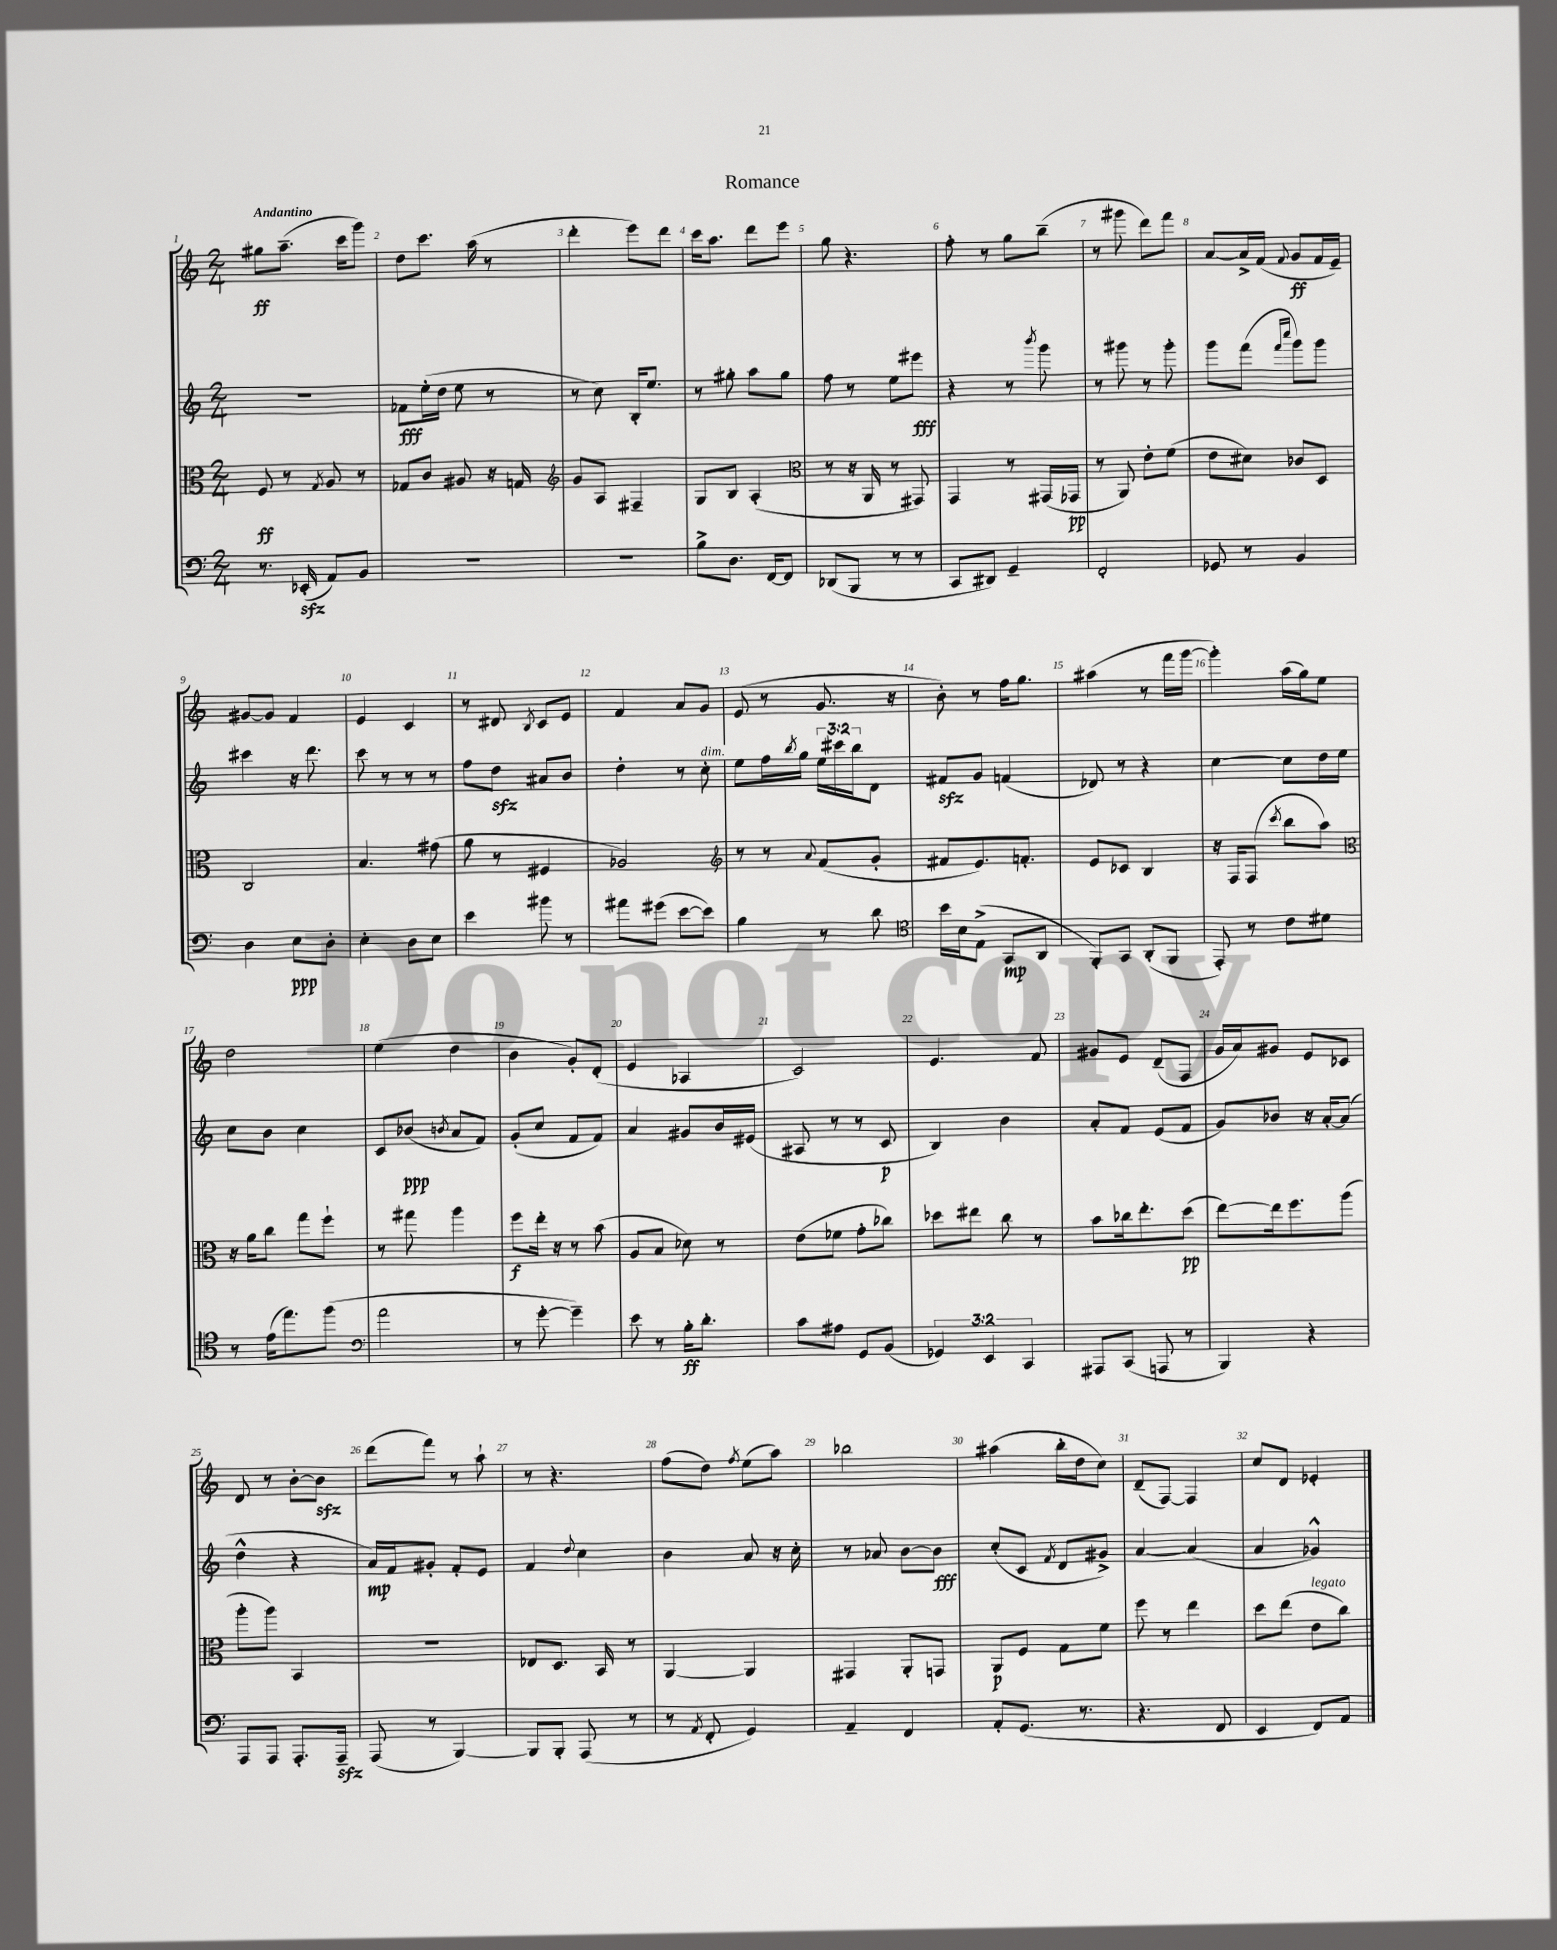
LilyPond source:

\header { title = "Romance" }
<<
\new StaffGroup <<
\new Staff = "s0" {
    \clef treble \key c \major \numericTimeSignature \time 2/4 \tempo "Andantino"
    gis''8\ff a''8.--( c'''16 g'''8) |
    d''8 c'''8. a''16( r8 |
    d'''4-. e'''8) d'''8 |
    c'''16 a''8. d'''8 e'''8 |
    g''8 r4. |
    f''8-. r8 g''8 b''8--( |
    r8 gis'''8 d'''8) f'''8 |
    a'8~ a'16-> f'16( \appoggiatura { f'8 } g'8\ff f'16 e'16--) |
    gis'8~ gis'8 f'4 |
    e'4 c'4 |
    r8 dis'8 \acciaccatura { b8 } c'8 e'8 |
    f'4 a'8 g'8 |
    e'8( r8 g'8. r16 |
    b'8-.) r8 f''16 g''8. |
    ais''4( r8 f'''16 g'''16~ |
    g'''4-.) a''16( g''16) e''8 |
    d''2 |
    e''4( d''4 |
    b'4 g'8-.) d'8-.( |
    e'4 aes4 |
    c'2) |
    e'4. f'8 |
    gis'8 e'8 d'8--( f8 |
    g'16 a'16) gis'8 e'8 ces'8 |
    d'8 r8 b'8~-. b'8\sfz |
    d'''8( f'''8) r8 a''8-! |
    r8 r4. |
    f''8( d''8) \acciaccatura { f''8 } e''8( a''8) |
    bes''2 |
    ais''4( b''16-. d''16 c''8) |
    d'8--( f8~) f4 |
    c''8 d'8 ees'4-. \bar "|." |
}
\new Staff = "s1" {
    \clef treble \key c \major \numericTimeSignature \time 2/4 \override Staff.TupletNumber.text = #tuplet-number::calc-fraction-text
    r2 |
    fes'8\fff e''16-.( d''16 e''8 r8 |
    r8 c''8) b16-. e''8. |
    r8 gis''8-. a''8 gis''8 |
    f''8 r8 e''8 eis'''8\fff |
    r4 r8 \acciaccatura { b'''8 } g'''8 |
    r8 gis'''8 r8 gis'''8-. |
    g'''8 f'''8( \grace { f'''16 c''''16 } g'''8) g'''8 |
    cis'''4 r16 d'''8. |
    c'''8 r8 r8 r8 |
    f''8 d''8\sfz ais'8 b'8 |
    d''4-. r8 c''8-.^\markup { \italic "dim." } |
    e''8 f''16 \acciaccatura { b''8 } g''16 \tuplet 3/2 { e''16 cis'''16 b''16 } d'8 |
    fis'8\sfz g'8 f'4( |
    des'8) r8 r4 |
    c''4~ c''8 d''16 e''16 |
    c''8 b'8 c''4 |
    c'8 bes'8\ppp( \acciaccatura { b'8 } a'8 f'8) |
    g'8-.( c''8 f'8 f'8) |
    a'4 gis'8 b'16 eis'16( |
    ais8 r8 r8 c'8\p |
    b4) b'4 |
    a'8-. f'8 e'8( f'8 |
    g'8) bes'8 r16 a'16~-. a'8( |
    d''4-^ r4 |
    a'16\mp) f'16 gis'8-. f'8-. e'8 |
    f'4 \appoggiatura { d''8 } c''4 |
    b'4 a'8 r16 c''16-. |
    r8 aes'8 b'8~ b'8\fff |
    c''8-.( c'8 \acciaccatura { f'8 } d'8 gis'8->) |
    a'4~ a'4( |
    a'4 ges'4-^) \bar "|." |
}
\new Staff = "s2" {
    \clef alto \key c \major \numericTimeSignature \time 2/4
    f8\ff r8 \acciaccatura { g8 } a8 r8 |
    ges8 c'8 ais8 r16 g16 |
    \clef treble g'8 a8 fis4-- |
    g8 b8 a4-.( |
    \clef alto r8 r16 a,16 r8 gis,8) |
    g,4 r8 gis,16( ges,16\pp |
    r8 a,8) e'8-. f'8( |
    e'8 dis'8) ces'8 d8 |
    c2 |
    b4. gis'8( |
    a'8 r8 fis4 |
    aes2) |
    \clef treble r8 r8 \appoggiatura { a'8 } f'8( g'8-. |
    fis'8 e'8.) f'8.-. |
    e'8 ces'8 b4 |
    r16 f16 f8( \acciaccatura { c'''8 } b''8 a''8) |
    \clef alto r16 a'16 c''8 g''8 f''8-! |
    r8 gis''8 a''4 |
    f''8\f e''16-. r16 r8 b'8( |
    a8 b8 des'8) r8 |
    e'8( fes'8 g'8-. ces''8) |
    des''8 eis''8 c''8 r8 |
    b'8 ces''16 e''8.-. d''8\pp( |
    e''8~) e''16 f''8. a''8( |
    a''8-. a''8) b,4 |
    r2 |
    ees8 d8. b,16 r8 |
    a,4~ a,4 |
    gis,4 a,8-. g,8 |
    a,8\p f8 g8 f'8 |
    f''8 r8 e''4 |
    d''8 e''8( e'8^\markup { \italic "legato" } c''8) \bar "|." |
}
\new Staff = "s3" {
    \clef bass \key c \major \numericTimeSignature \time 2/4 \override Staff.TupletNumber.text = #tuplet-number::calc-fraction-text
    r8. ees,16-.\sfz( a,8) b,8 |
    R2 |
    R2 |
    b8-> d8. f,16~ f,8 |
    des,8( b,,8 r8 r8 |
    c,8 dis,8) g,4-- |
    f,2-. |
    ges,8 r8 b,4 |
    d4 e8\ppp d8-. |
    e4-. d8 e8 |
    e'4 bis'8 r8 |
    ais'8 gis'8( e'8~ e'8) |
    b4 r8 d'8 |
    \clef tenor b'16 b16 e8->( g,8\mp a,8 |
    f,8-.) g,8 a,8-.( f,8 |
    e,8-.) r8 c'8 dis'8 |
    r8 e'16( e''8.) f''8( |
    \clef bass a'2 |
    r8 g'8~-. g'4--) |
    e'8 r8 b16-.\ff d'8.-. |
    c'8 ais8 g,8 b,8( |
    \tuplet 3/2 { ges,4) e,4 c,4 } |
    ais,,8 c,8( a,,8 r8 |
    b,,4) r4 |
    a,,8 a,,8 a,,8.-. a,,16--\sfz |
    a,,8( r8 b,,4~) |
    b,,8 b,,8-. a,,8( r8 |
    r8 \acciaccatura { a,8 } f,8-. g,4) |
    a,4-- f,4 |
    a,8-. g,8.( r8. |
    r4. f,8 |
    e,4 f,8) a,8 \bar "|." |
}
>>
>>
\layout { \context { \Score \override BarNumber.break-visibility = ##(#f #t #t) barNumberVisibility = #all-bar-numbers-visible } }
